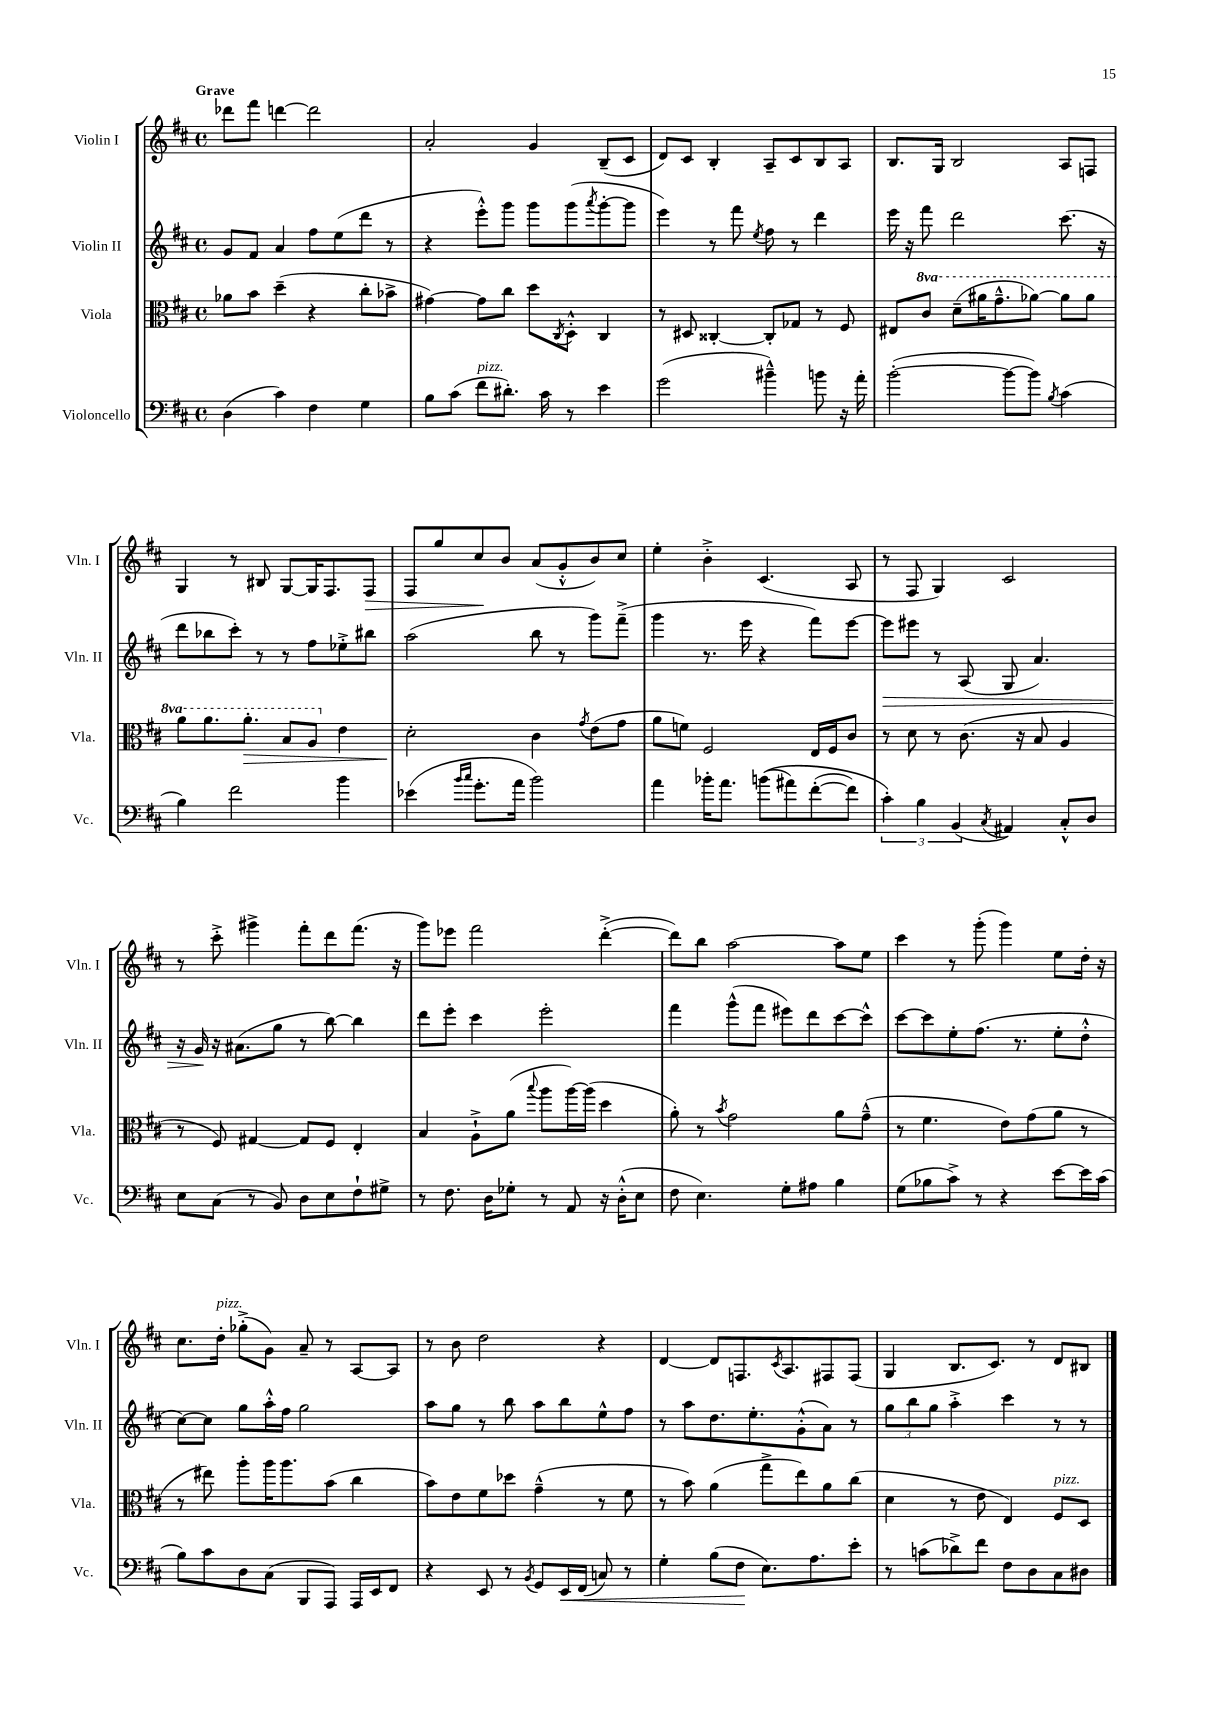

**kern	**dynam	**kern	**dynam	**kern	**dynam	**kern	**dynam
*part4	*part4	*part3	*part3	*part2	*part2	*part1	*part1
*staff4	*staff4	*staff3	*staff3	*staff2	*staff2	*staff1	*staff1
*I"Violoncello	*	*I"Viola	*	*I"Violin II	*	*I"Violin I	*
*I'Vc.	*	*I'Vla.	*	*I'Vln. II	*	*I'Vln. I	*
*clefF4	*	*clefC3	*	*clefG2	*	*clefG2	*
*k[f#c#]	*	*k[f#c#]	*	*k[f#c#]	*	*k[f#c#]	*
*M4/4	*	*M4/4	*	*M4/4	*	*M4/4	*
*met(c)	*	*met(c)	*	*met(c)	*	*met(c)	*
=1	=1	=1	=1	=1	=1	=1	=1
!	!	!	!	!	!	!LO:TX:a:B:t=Grave	!
(4D\	.	8a-X\L	.	8g/L	.	8ddd-X\L	.
.	.	8b\J	.	8f#/J	.	8fff#\J	.
4c#\)	.	(4dd~\	.	4a/	.	[4dddn\	.
4F#\	.	4r	.	8ff#\L	.	2ddd\]	.
.	.	.	.	(8ee\	.	.	.
4G\	.	8cc#'\L	.	8ddd\J	.	.	.
.	.	8b-X^\J	.	8r	.	.	.
=2	=2	=2	=2	=2	=2	=2	=2
8B\L	.	[4g#X\)	.	4r	.	2a'/	.
(8c#\J	.	.	.	.	.	.	.
!LO:TX:a:i:t=pizz.	!	!	!	!	!	!	!
8f#\L	.	8g#\L]	.	8eee'^^\L)	.	.	.
8.d#X'\J)	.	8cc#\J	.	8ggg\J	.	.	.
.	.	8dd\L	.	8ggg\L	.	4g/	.
16c#\	.	.	.	.	.	.	.
.	.	8qC#/	.	.	.	.	.
8r	.	8D'^^\J	.	(8ggg\	.	.	.
.	.	.	.	8qaaa/	.	.	.
4e\	.	4C#/	.	[8ggg'\	.	(8B~/L	.
.	.	.	.	8ggg\J]	.	8c#/J	.
=3	=3	=3	=3	=3	=3	=3	=3
(2g\	.	8r	.	4eee\)	.	8d/L)	.
.	.	8D#X/	.	.	.	8c#/J	.
.	.	[4C##X'/	.	8r	.	4B'/	.
.	.	.	.	8fff#\	.	.	.
.	.	.	.	8qee/	.	.	.
4b#X~^^\)	.	8C##'/L]	.	8ff#\	.	8A~/L	.
.	.	8G-X/J	.	8r	.	8c#/	.
8bn\	.	8r	.	4ddd\	.	8B/	.
16r	.	8F#/	.	.	.	8A/J	.
16a'\	.	.	.	.	.	.	.
=4	=4	=4	=4	=4	=4	=4	=4
([2b'\	.	8E#X/L	.	16eee\	.	8.B/L	.
.	.	.	.	16r	.	.	.
*	*	*8va	*	*	*	*	*
.	.	8cc#/J	.	8fff#\	.	.	.
.	.	.	.	.	.	16G/Jk	.
.	.	(8dd~\L	.	2ddd\	.	2B/	.
.	.	16aa#X\K	.	.	.	.	.
.	.	8.gg~^^\	.	.	.	.	.
8b\L_	.	.	.	.	.	.	.
8b\J])	.	[8aa-X\J)	.	.	.	.	.
8qB/	.	.	.	.	.	.	.
(4c#\	.	8aa-\L]	.	(8.ccc#\	.	8A/L	.
.	.	8aa-\J	.	.	.	8Fn/J	.
.	.	.	.	16r	.	.	.
!!LO:LB:g=z
=5	=5	=5	=5	=5	=5	=5	=5
4B\)	.	8aa\L	.	8ddd\L	.	4G/	.
.	.	8.aa\	.	8bb-X\	.	.	.
2f#\	.	.	.	8ccc#'\J)	.	8r	.
!	!	!	!LO:HP:b	!	!	!	!
.	.	8.aa'\J	>	.	.	.	.
.	.	.	.	8r	.	8B#X/	.
.	.	8b/L	.	8r	.	[8G/L	.
.	.	8a/J	.	8ff#\L	.	16G/K]	.
.	.	.	.	.	.	8.F#/	.
*	*	*X8va	*	*	*	*	*
4b\	.	4e\	.	8ee-X'^\	.	.	.
!	!	!	!	!	!	!	!LO:HP:b
.	.	.	.	8bb#X\J	.	8F#/J	>
=6	=6	=6	=6	=6	=6	=6	=6
(4e-X\	.	2d'\	.	(2aa\	.	8F#/L	.
.	.	.	.	.	.	8gg/	.
16qqb/LL	.	.	.	.	.	.	.
16qqcc#/JJ	.	.	.	.	.	.	.
8.g'\L	.	.	.	.	.	8cc#/	.
.	.	.	.	.	.	8b/J	]
16a\Jk	.	.	.	.	.	.	.
2b\)	.	4c#\	]	8bb\	.	(8a/L	.
.	.	.	.	8r	.	8g'^^/	.
.	.	8qg/	.	.	.	.	.
.	.	(8e\L	.	8ggg\L)	.	8b/)	.
.	.	8g\J	.	(8fff#~^\J	.	8cc#/J	.
=7	=7	=7	=7	=7	=7	=7	=7
4a\	.	8a\L	.	4ggg\	.	4ee'\	.
.	.	8fn\J)	.	.	.	.	.
16b-X'\KL	.	2F#/	.	8.r	.	4b'^\	.
8.a\J	.	.	.	.	.	.	.
.	.	.	.	16eee\	.	.	.
((8bn\L	.	.	.	4r	.	(4.c#/	.
8a#X\)	.	.	.	.	.	.	.
([8f#'\	.	16E/LL	.	8fff#\L)	.	.	.
.	.	16F#/J	.	.	.	.	.
8f#\J])	.	8c#/J	.	[8eee\J	.	8A/	.
=8	=8	=8	=8	=8	=8	=8	=8
!	!	!	!	!	!LO:HP:b	!	!
6c#'\)	.	8r	.	8eee\L]	>	8r	.
.	.	8d\	.	8eee#X\J	.	8F#/	.
6B\	.	.	.	.	.	.	.
.	.	8r	.	8r	.	4G/)	.
(6BB/	.	.	.	.	.	.	.
.	.	(8.c#\	.	(8A/	.	.	.
8qC#/	.	.	.	.	.	.	.
4AA#X/)	.	.	.	8G/	.	2c#/	.
.	.	16r	.	.	.	.	.
.	.	8B/	.	4.a/)	.	.	.
8C#'^^/L	.	4A/	.	.	.	.	.
8D/J	.	.	.	.	.	.	.
!!LO:LB:g=z
=9	=9	=9	=9	=9	=9	=9	=9
8E\L	.	8r	.	16r	.	8r	.
.	.	.	.	16g/	.	.	.
(8C#\J	.	8F#/)	.	16r	]	8ccc#'^\	.
.	.	.	.	(8.a#X\L	.	.	.
8r	.	[4G#X/	.	.	.	4ggg#X^\	.
8BB/)	.	.	.	8gg\J	.	.	.
8D\L	.	8G#/L]	.	8r	.	8fff#'\L	.
8E\	.	8F#/J	.	[8bb\)	.	8ddd\	.
8F#`\	.	4E'/	.	4bb\]	.	(8.fff#\J	.
8G#X^\J	.	.	.	.	.	.	.
.	.	.	.	.	.	16r	.
=10	=10	=10	=10	=10	=10	=10	=10
8r	.	4B/	.	8ddd\L	.	8ggg\L)	.
8.F#\	.	.	.	8eee'\J	.	8eee-X\J	.
.	.	8A`^\L	.	4ccc#\	.	2fff#\	.
16D\KL	.	.	.	.	.	.	.
8G-X'\J	.	(8a\J	.	.	.	.	.
.	.	8qqbb/	.	.	.	.	.
8r	.	8aa\L	.	2eee'\	.	.	.
8AA/	.	[16aa\L)	.	.	.	.	.
.	.	(16aa\JJ]	.	.	.	.	.
16r	.	4dd\	.	.	.	([4ddd'^\	.
(16D'^^\KL	.	.	.	.	.	.	.
8E\J	.	.	.	.	.	.	.
=11	=11	=11	=11	=11	=11	=11	=11
8F#\	.	8a'\)	.	4fff#\	.	8ddd\L])	.
4.E\)	.	8r	.	.	.	8bb\J	.
.	.	8qb/	.	.	.	.	.
.	.	2g\	.	(8ggg^^\L	.	[2aa\	.
.	.	.	.	8fff#\J	.	.	.
8G'\L	.	.	.	8eee#X\L)	.	.	.
8A#X\J	.	.	.	8ddd\	.	.	.
4B\	.	8a\L	.	[8ccc#\	.	8aa\L]	.
.	.	(8g~^^\J	.	8ccc#^^\J]	.	8ee\J	.
=12	=12	=12	=12	=12	=12	=12	=12
(8G\L	.	8r	.	[8ccc#\L	.	4ccc#\	.
8B-X\	.	4.f#\	.	8ccc#\]	.	.	.
8c#^\J)	.	.	.	8ee'\	.	8r	.
8r	.	.	.	(8.ff#\J	.	(8ggg'\	.
4r	.	8e\L)	.	.	.	4ggg\)	.
.	.	.	.	8.r	.	.	.
.	.	(8g\	.	.	.	.	.
[8e\L	.	8a\J	.	8ee'\L	.	8ee\L	.
16e\L]	.	8r	.	8dd'^^\J	.	16dd'\Jk	.
(16c#\JJ	.	.	.	.	.	16r	.
!!LO:LB:g=z
=13	=13	=13	=13	=13	=13	=13	=13
8B\L)	.	8r	.	[8cc#\L)	.	8.cc#\L	.
8c#\	.	8ee#X\)	.	8cc#\J]	.	.	.
!	!	!	!	!	!	!LO:TX:a:i:t=pizz.	!
.	.	.	.	.	.	16dd'\Jk	.
8D\	.	8aa'\L	.	8gg\L	.	(8gg-X'^\L	.
(8C#\J	.	16aa\K	.	16aa'^^\L	.	8g\J)	.
.	.	8.aa\	.	16ff#\JJ	.	.	.
8BBB/L	.	.	.	2gg\	.	8a~/	.
8AAA/J)	.	(8b\J	.	.	.	8r	.
16AAA/LL	.	4cc#\	.	.	.	[8A/L	.
16EE/J	.	.	.	.	.	.	.
8FF#/J	.	.	.	.	.	8A/J]	.
=14	=14	=14	=14	=14	=14	=14	=14
4r	.	8b\L)	.	8aa\L	.	8r	.
.	.	8e\	.	8gg\J	.	8b\	.
8EE/	.	8f#\	.	8r	.	2dd\	.
8r	.	8dd-X\J	.	8bb\	.	.	.
8qBB/	.	.	.	.	.	.	.
8GG/L	.	(4g~^^\	.	8aa\L	.	.	.
!	!LO:HP:b	!	!	!	!	!	!
16EE/L	<	.	.	8bb\	.	.	.
(16FF#/JJ	.	.	.	.	.	.	.
8Cn/)	.	8r	.	8ee^^\	.	4r	.
8r	.	8f#\	.	8ff#\J	.	.	.
=15	=15	=15	=15	=15	=15	=15	=15
4G'\	.	8r	.	8r	.	[4d/	.
.	.	8b\)	.	8aa\L	.	.	.
(8B\L	.	(4a\	.	8.dd\	.	8d/L]	.
8F#\J	.	.	.	.	.	8.Fn/	.
.	.	.	.	8.ee'\	.	.	.
8.E\L)	[	8gg^\L	.	.	.	.	.
.	.	.	.	.	.	8qc#/	.
.	.	.	.	.	.	8.A/	.
.	.	8ee\)	.	(8g'^^\	.	.	.
8.A\	.	.	.	.	.	.	.
.	.	8a\	.	8a\J)	.	8F#X/	.
8e'\J	.	(8cc#\J	.	8r	.	(8F#/J	.
=16	=16	=16	=16	=16	=16	=16	=16
8r	.	4d\	.	12gg\L	.	4G/	.
.	.	.	.	12bb\	.	.	.
(8cn\L	.	.	.	.	.	.	.
.	.	.	.	12gg\J	.	.	.
8d-X^\)	.	8r	.	4aa'^\	.	8.B/L	.
8f#\J	.	8e\	.	.	.	.	.
.	.	.	.	.	.	8.c#/J)	.
8F#\L	.	4E/)	.	4ccc#\	.	.	.
8D\	.	.	.	.	.	8r	.
!	!	!LO:TX:a:i:t=pizz.	!	!	!	!	!
8C#\	.	8F#/L	.	8r	.	8d/L	.
8D#X\J	.	8D/J	.	8r	.	8B#X/J	.
==	==	==	==	==	==	==	==
*-	*-	*-	*-	*-	*-	*-	*-
